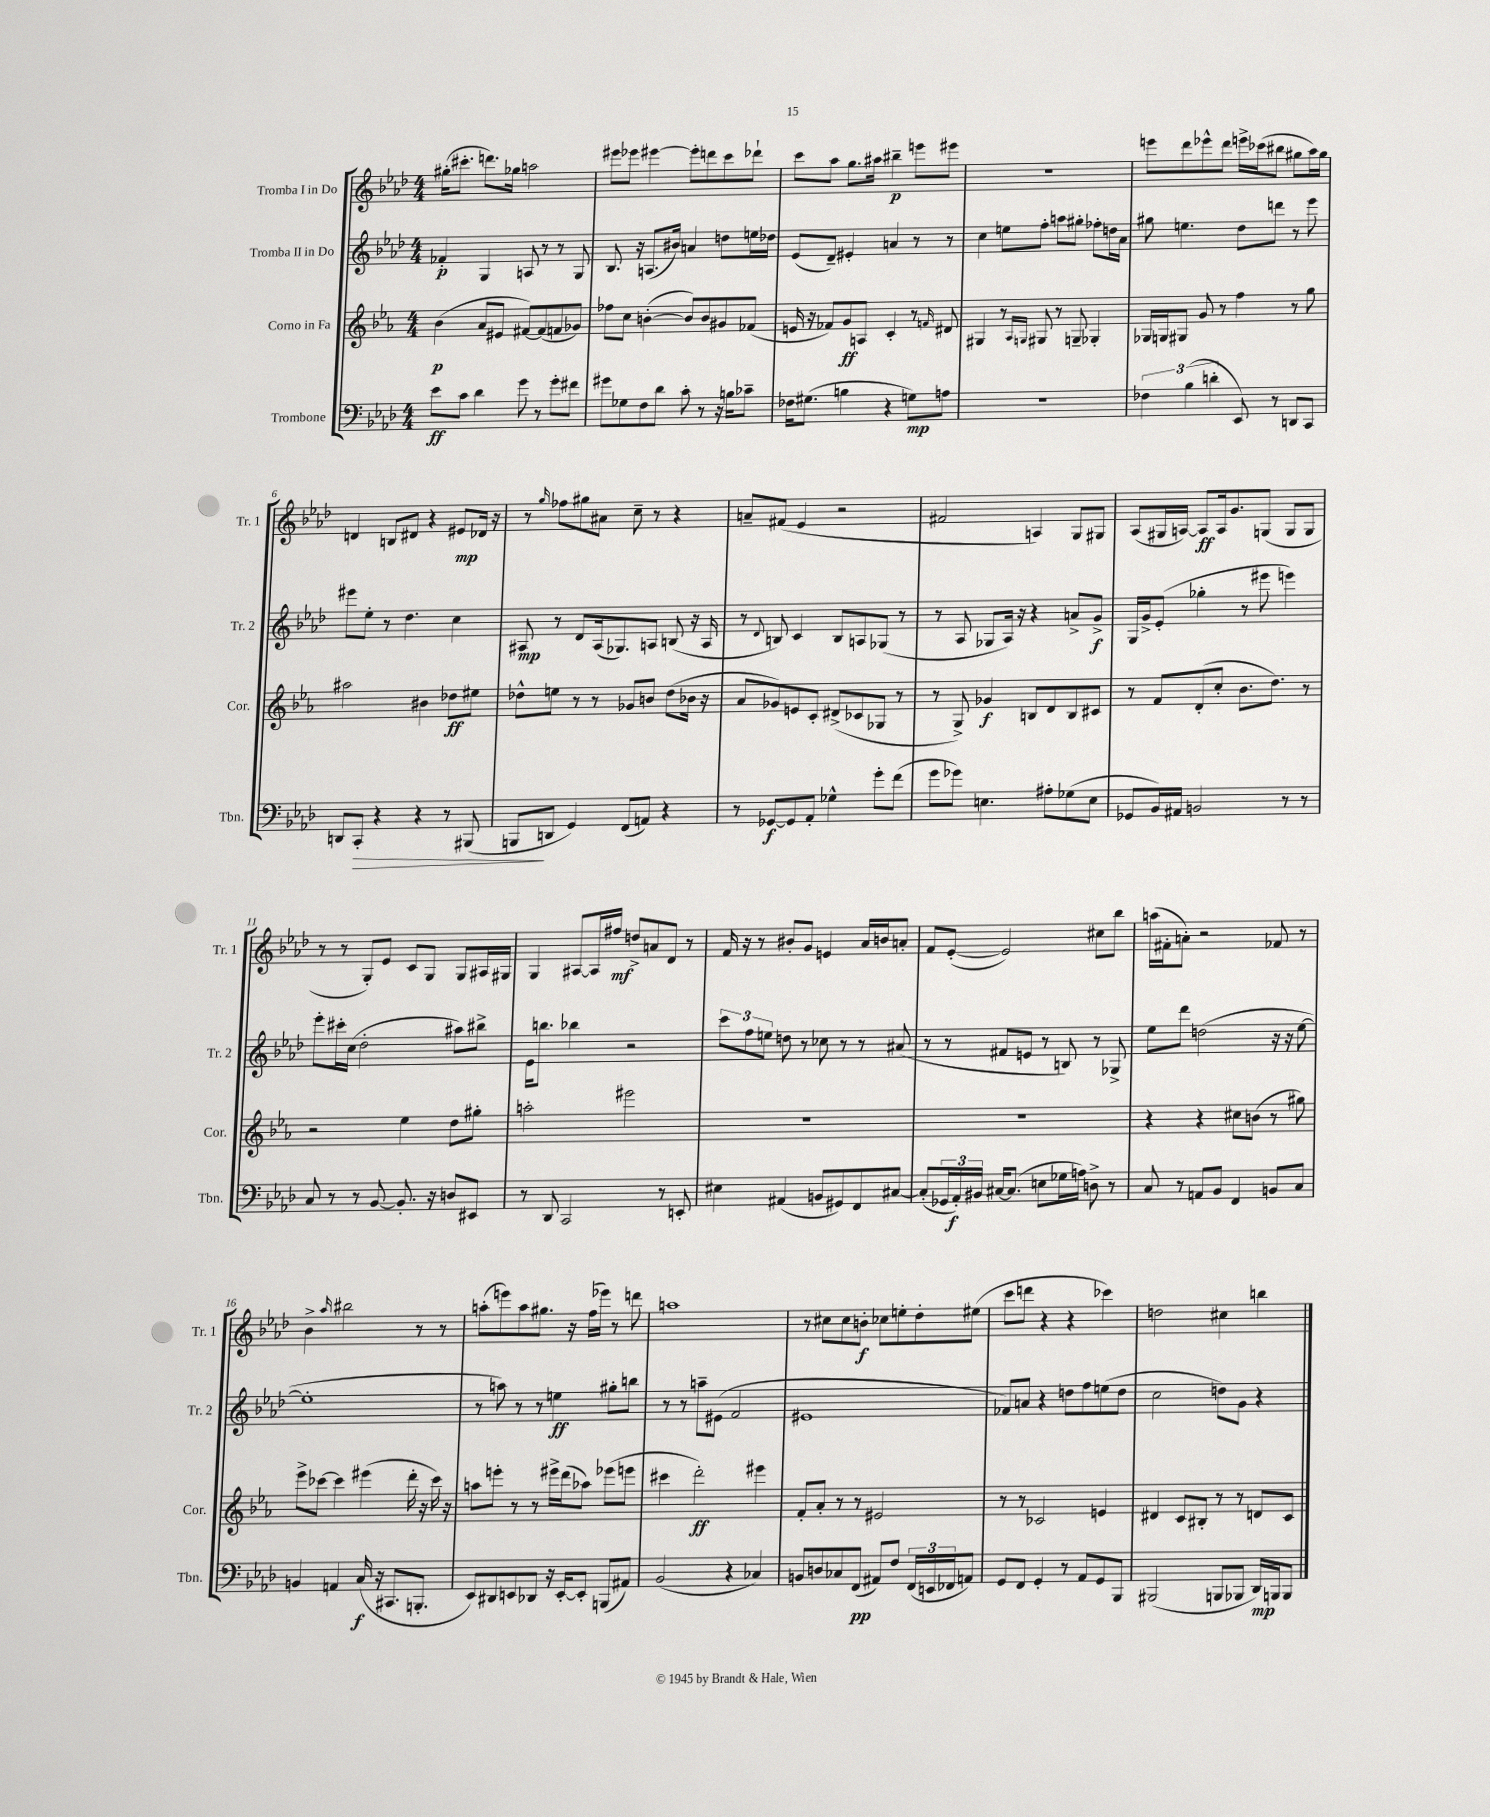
<<
\new StaffGroup <<
\new Staff = "s0" \with { instrumentName = "Tromba I in Do" shortInstrumentName = "Tr. 1" } {
    \clef treble \key aes \major \numericTimeSignature \time 4/4
    gis''16-.( cis'''8.-. d'''8.) ges''16 a''2 |
    eis'''8 ees'''8 eis'''4~ eis'''8-. d'''8 c'''8 des'''8-! |
    c'''8 aes''8 g''8. ais''16 bis''4--\p e'''8 eis'''8 |
    R1 |
    e'''8 des'''8 ees'''8-^ des'''8 e'''16-> ces'''16( bis''8 gis''8 aes''16) gis''16 |
    d'4 b8 dis'8 r4 eis'8\mp des'16 r16 |
    r8 \grace { g''16 } fes''8 gis''8 ais'8 c''8-- r8 r4 |
    a'8-- fis'8( ees'4 r2 |
    fis'2 a4) g8 gis8 |
    aes8( gis16 a16~) a8\ff a16 g'8. g8( g8 g8 |
    r8 r8 g8-.) ees'8 c'8 g8 g8 ais16 gis16 |
    g4 ais8~ ais16 fis''16\mf d''8-> a'8 des'8 r8 |
    f'16 r16 r8 bis'8-. g'8 e'4 aes'16 b'16 a'8-. |
    f'8 ees'8~-.( ees'2) cis''8 bes''8 |
    a''16( fis'16-. a'8-.) r2 fes'8 r8 |
    bes'4-> \grace { aes''16 } bis''2 r8 r8 |
    a''8-.( e'''8) a''8 gis''8. r16 f''16( ees'''16) r8 d'''8 |
    a''1 |
    r8 cis''8 cis''8 b'8-.\f ces''8 e''8-. des''8-. eis''8( |
    c'''8 d'''8 r4 r4 ces'''4) |
    d''2 cis''4 b''4 \bar "|." |
}
\new Staff = "s1" \with { instrumentName = "Tromba II in Do" shortInstrumentName = "Tr. 2" } {
    \clef treble \key aes \major \numericTimeSignature \time 4/4
    fes'4-.\p g4 a8 r8 r8 g8 |
    bes8. r16 a8.( bis'16) a'4 d''8 e''16 des''16 |
    ees'8( des'8--) eis'4-. a'4 r8 r8 |
    c''4 e''8 f''8-. a''8 gis''8-. fes''8-. d''16 aes'16 |
    gis''8 e''4. des''8 d'''8 r8 ees'''8 |
    eis'''8 ees''8-. r8 des''4. c''4 |
    ais8\mp r8 des'8 ais16( ges8.) a8 b8( r16 a16 |
    r8 \appoggiatura { des'8 } b8) c'4 b8 a8 ges8( r8 |
    r8 aes8 ges8 aes16) r16 r4 a'8-> g'8->\f |
    g16 g'16-> ees'8-.( ges''4-. r8 eis'''8 e'''4) |
    ees'''8-. cis'''16-. c''16( des''2-. ais''8) bis''8-> |
    ees'16 b''8. bes''4 r2 |
    \tuplet 3/2 { c'''8 f''8 e''8 } d''8 r8 ces''8 r8 r8 ais'8( |
    r8 r8 fis'8 e'8 r8 b8) r8 ges8-> |
    ees''8 des'''8 d''2( r16 r16 ees''8~ |
    ees''1-. |
    r8 a''8) r8 r8 e''4\ff gis''8-. b''8 |
    r8 r8 a''8-- eis'8( f'2 |
    eis'1 |
    fes'8) a'8 r4 d''8 f''8 e''8( d''8 |
    c''2 d''8) g'8 r4 \bar "|." |
}
\new Staff = "s2" \with { instrumentName = "Corno in Fa" shortInstrumentName = "Cor." } {
    \clef treble \key ees \major \numericTimeSignature \time 4/4
    bes'4\p( aes'8 eis'8 fis'8~) fis'8( f'8 ges'8) |
    fes''8 c''8 b'4~-.( b'8) b'8 gis'8 fes'8( |
    e'16 r16 fes'8) g'8\ff a8 c'4-. r8 \grace { f'16 } dis'8 |
    gis4 r8 \grace { aes16 g16 } gis8 r8 g8-- ges4-. |
    ges16 g16 gis8 g'8 r8 f''4 r8 g''8 |
    ais''2 bis'4 des''8\ff eis''8 |
    des''8-^ e''8 r8 r8 ges'8 b'8 des''8( bes'16 r16 |
    aes'8 ges'8) e'8 c'8-. dis'8->( ces'8 ges8 r8 |
    r8 g8->) ges'4\f b8 d'8 b8 cis'8 |
    r8 f'8 d'8-.( c''8-. bes'8. d''8.) r8 |
    r2 ees''4 d''8 gis''8-. |
    a''2-. eis'''2 |
    R1 |
    R1 |
    r4 r4 cis''8 b'8( r8 gis''8) |
    ees'''8-> ces'''8~ ces'''4 eis'''4( d'''16-. r16 ces'''16) r16 |
    a''8 e'''8-. r8 r8 eis'''16-> d'''16( aes''8) ees'''8( e'''8 |
    cis'''4 d'''2-.\ff) eis'''4 |
    f'8-. aes'8-. r8 r8 eis'2 |
    r8 r8 ces'2 e'4 |
    dis'4 c'8 bis8-. r8 r8 d'8 c'8 \bar "|." |
}
\new Staff = "s3" \with { instrumentName = "Trombone" shortInstrumentName = "Tbn." } {
    \clef bass \key aes \major \numericTimeSignature \time 4/4
    ees'8\ff c'8 des'4 g'8 r8 g'8-. fis'8 |
    gis'8 ges8 f8 des'8 c'8-. r8 r16 b16 ces'8-- |
    fes16 gis8.( b4 r4 g8\mp) a8 |
    R1 |
    \tuplet 3/2 { fes4 bes4( d'4-. } ees,8) r8 d,8 c,8 |
    d,8 c,8-.\> r4 r4 r8 bis,,8( |
    b,,8\! d,8 g,4) f,8( a,8) r4 |
    r8 ges,8~\f ges,8 aes,8-. ges4-^ g'8-. f'8( |
    g'8 ges'8) e4. ais8-. ges8( e8 |
    ges,8 bes,16) ais,16 b,2 r8 r8 |
    c8 r8 r8 bes,8~ bes,8.-. r16 d8 eis,8 |
    r8 des,8 c,2 r8 e,8-. |
    eis4 ais,4( b,8 gis,8) f,8 cis8~ |
    cis8-.( \tuplet 3/2 { ges,16 aes,16-.\f) bis,16 } cis16~ cis8.( e8 ges16 a16) d8-> r8 |
    c8 r8 a,8 bes,8 f,4 b,8 c8 |
    b,4 a,4 c16\f( r16 cis,8. b,,8.-. |
    ees,8) dis,8 e,8 des,8 r16 e,16~-. e,8-. b,,8( ais,8) |
    bes,2( r4 ces4) |
    b,8 d8 ces8 f,8\pp( ais,8) f8 \tuplet 3/2 { f,16( e,16 fes,16 } a,8) |
    g,8 f,8 g,4-. r8 aes,8 g,8 bes,,8 |
    bis,,2( b,,8 bes,,8 des,16\mp) b,,16 b,,8 \bar "|." |
}
>>
>>
